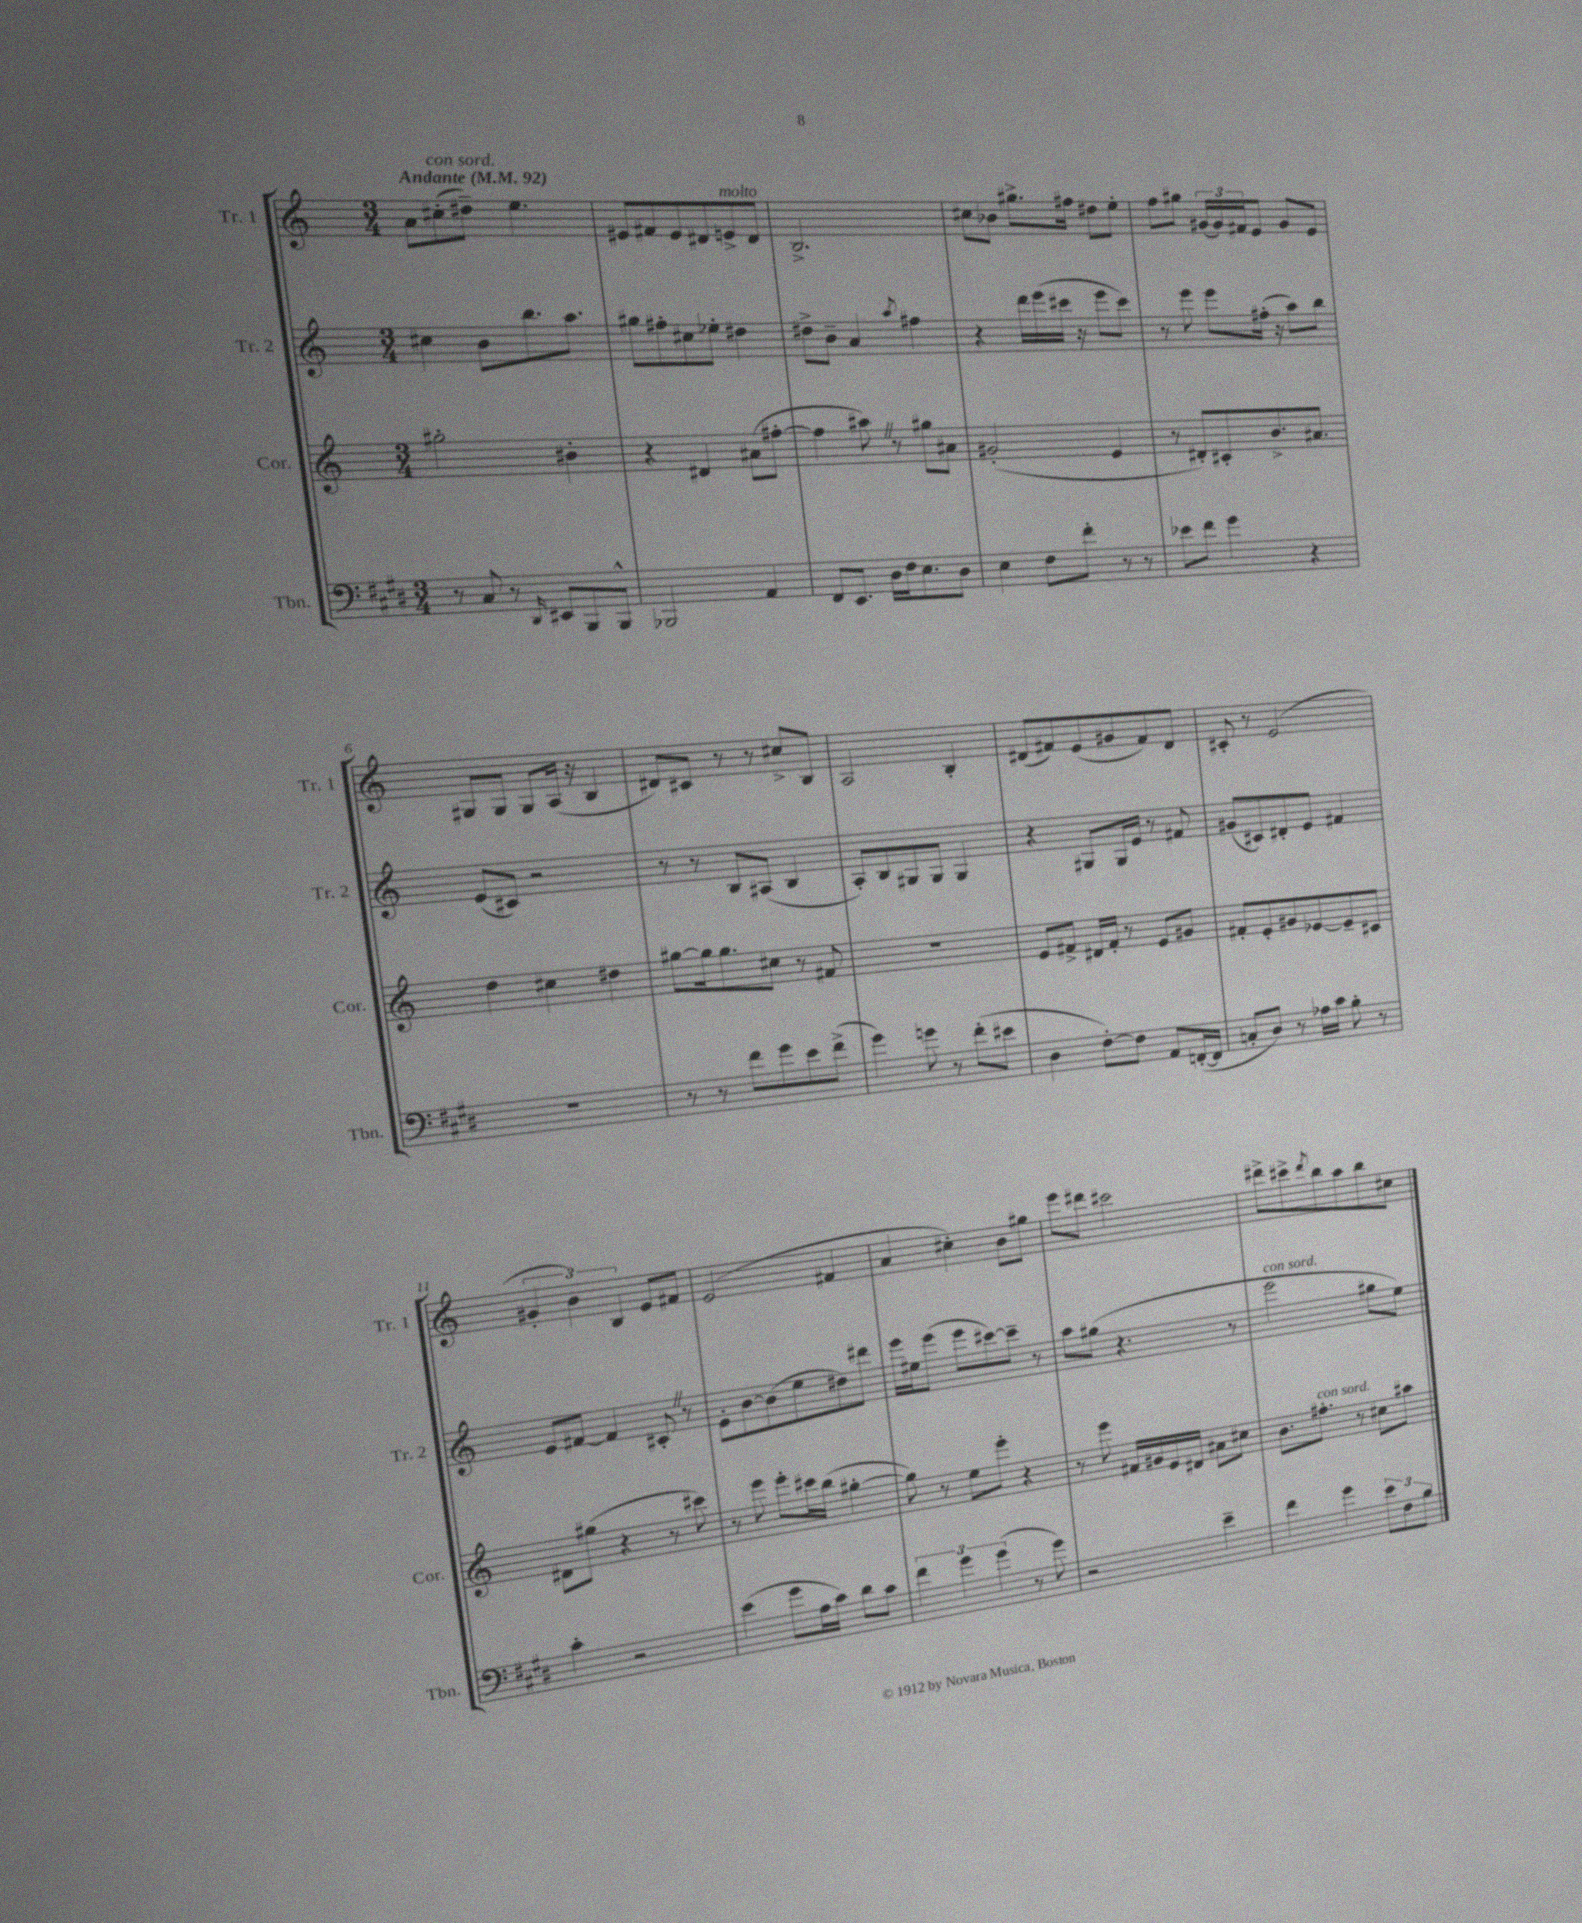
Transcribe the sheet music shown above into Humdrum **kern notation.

**kern	**kern	**kern	**kern
*part4	*part3	*part2	*part1
*staff4	*staff3	*staff2	*staff1
*I"Tbn.	*I"Cor.	*I"Tr. 2	*I"Tr. 1
*I'Tbn.	*I'Cor.	*I'Tr. 2	*I'Tr. 1
*clefF4	*clefG2	*clefG2	*clefG2
*k[f#c#g#d#]	*k[]	*k[]	*k[]
*M3/4	*M3/4	*M3/4	*M3/4
*MM92	*MM92	*MM92	*MM92
=1	=1	=1	=1
!	!	!	!LO:TX:a:B:t=Andante
8r	2gg#X'\	4cc#X\	8a\L
!	!	!	!LO:TX:a:i:t=con sord.
8C#/	.	.	(8cc#X'\
8r	.	8b\L	8dd#X~\J)
16qqDD#/	.	.	.
8EE#X/L	.	8.bb\	4.ee\
8BBB/	4b#X'\	.	.
.	.	8.aa\J	.
8BBB^^/J	.	.	.
=2	=2	=2	=2
2BBB-X/	4r	8gg#X\L	8e#X/L
.	.	8ff#X'\	8f#X/
.	4d#X/	8cc#X\	8e#/
.	.	8ee-X'\J	8d#X/
!	!	!	!LO:TX:a:i:t=molto
4AA/	(8a#X\L	4dd#X\	8en^/
.	[8ff#X'\J	.	8d#/J
=3	=3	=3	=3
8FF#/L	4ff#\]	8dd#X^\L	2.B^/
8.EE/J	.	8b~\J	.
.	8aa#XZ\)	4a/	.
16D#\LL	.	.	.
16F#\J	8r	.	.
8.E\	.	.	.
.	.	8qaa/	.
.	8gg#X\L	4ff#X\	.
8D#\J	8a#X\J	.	.
=4	=4	=4	=4
4E\	(2g#X'/	4r	8cc#X\L
.	.	.	8b-X\J
8F#\L	.	16ddd\LL	8.gg#X^\L
.	.	(16eee\	.
8f#'\J	.	16ccc#X\JJ	.
.	.	16r	16ff#X\Jk
8r	4e/	8eee\L	8dd#X\L
8r	.	8ccc#\J)	8ee'\J
=5	=5	=5	=5
8e-X\L	8r	8r	8ff\L
8f#\J	8d#X'/L)	8eee\	8gg#X\J
4g#\	8c#X'/	8eee\L	(24g#X/LL
.	.	.	24g#/)
.	.	.	24f#X/J
.	8.b^/	(16ff#X'\Jk	8e/J
.	.	16r	.
4r	.	8aa\L)	8g#/L
.	8.a#X/J	.	.
.	.	8bb\J	8e/J
!!LO:LB:g=z
=6	=6	=6	=6
2.r	4dd\	(8e/L	8G#X/L
.	.	8c#X/J)	8G#/J
.	4cc#X\	2r	8G#/L
.	.	.	(16A/Jk
.	.	.	16r
.	4dd#X\	.	4B/
=7	=7	=7	=7
8r	[8gg#X\L	8r	8d#X/L)
8r	16gg#\k]	8r	8c#X/J
.	8.gg#\	.	.
8f#\L	.	8B/L	8r
8g#\	8cc#X\J	(8A#X/J	8r
8e\	8r	4B/	8cc#X^/L
(8f#^\J	8f#X/	.	8B/J
=8	=8	=8	=8
4g#\)	2.r	8A'/L)	2A/
.	.	8B/	.
8gn\	.	8G#X/	.
8r	.	8G#/J	.
(8f#'\L	.	4G#/	4B'/
8e#X\J	.	.	.
=9	=9	=9	=9
4D#\	8e/L	4r	(8d#X/L
.	8f#X^/J	.	8f#X/)
[8F#'\L)	16d#X/LL	8G#X/L	(8e/
.	16f#'/JJ	.	.
8F#\J]	8r	16G#/L	8g#X/
.	.	16e/JJ	.
8AA/L	8e/L	8r	8f#/)
([16FFn'/L	8g#X/J	8f#X/	8d#/J
16FF/JJ]	.	.	.
=10	=10	=10	=10
8Cn'/L	8f#X'/L	(8g#X/L	8c#X'/
8D#/J)	8e'/	8c#X/)	8r
8r	8g#X/	8d#X'/	(2e/
16A-X\LL	[8e-X/	8e/J	.
16c#\JJ	.	.	.
8B'\	8e-~/]	4f#X/	.
8r	8c#X/J	.	.
!!LO:LB:g=z
=11	=11	=11	=11
4c#'\	8d#X\L	8e/L	6g#X'/
.	(8gg#X\J	[8f#X/J	.
.	.	.	6b\)
2r	4r	4f#/]	.
.	.	.	6B/
.	8r	8c#X'Z/	8e/L
.	8ccc#X\)	8r	8f#X/J
=12	=12	=12	=12
(4e\	8r	8e'\L	(2e/
.	8eee\	[8b\	.
8g#\L	8eee'\L	(8b\]	.
16A\L	16ccc#X\L	8ee\	.
16c#\JJ)	(16bb\JJ	.	.
8d#\L	[4gg#X'\	8dd#X\)	4f#X/
8c#\J	.	8ddd#X\J	.
=13	=13	=13	=13
6f#\	8gg#\])	16eee\LL	4a/
.	.	16ee#X\J	.
.	8r	(8eee\J	.
6g#\	.	.	.
.	8ee\L	8eee\L	4cc#X'\)
(6g#\	.	.	.
.	8eee'\J	[8ccc#X\)	.
8r	4r	8ccc#~\J]	8b\L
8g#\)	.	8r	8gg#X\J
=14	=14	=14	=14
2r	8r	8aa\L	8eee\L
.	8eee\	(8gg#X\J	8ddd#X\J
.	16f#X/LL	4.r	2ccc#X\
.	16g#X/	.	.
.	16e/	.	.
.	16d#X/JJ	.	.
4e~\	8a#X\L	.	.
.	8cc#X\J	8r	.
=15	=15	=15	=15
!	!	!LO:TX:a:i:t=con sord.	!
4f#\	8.b\L	2eee\	8ddd#X^\L
.	.	.	8ccc#X^\
!	!LO:TX:a:i:t=con sord.	!	!
.	8.ff#X'\J	.	.
.	.	.	8qddd#/
4g#\	.	.	8bb\
.	8r	.	8aa\
12e\L	8cc#X\L	8gg#X\L	8bb\
12F#\	.	.	.
.	8aa#X\J	8ee\J)	8cc#X\J
12B\J	.	.	.
==	==	==	==
*-	*-	*-	*-
